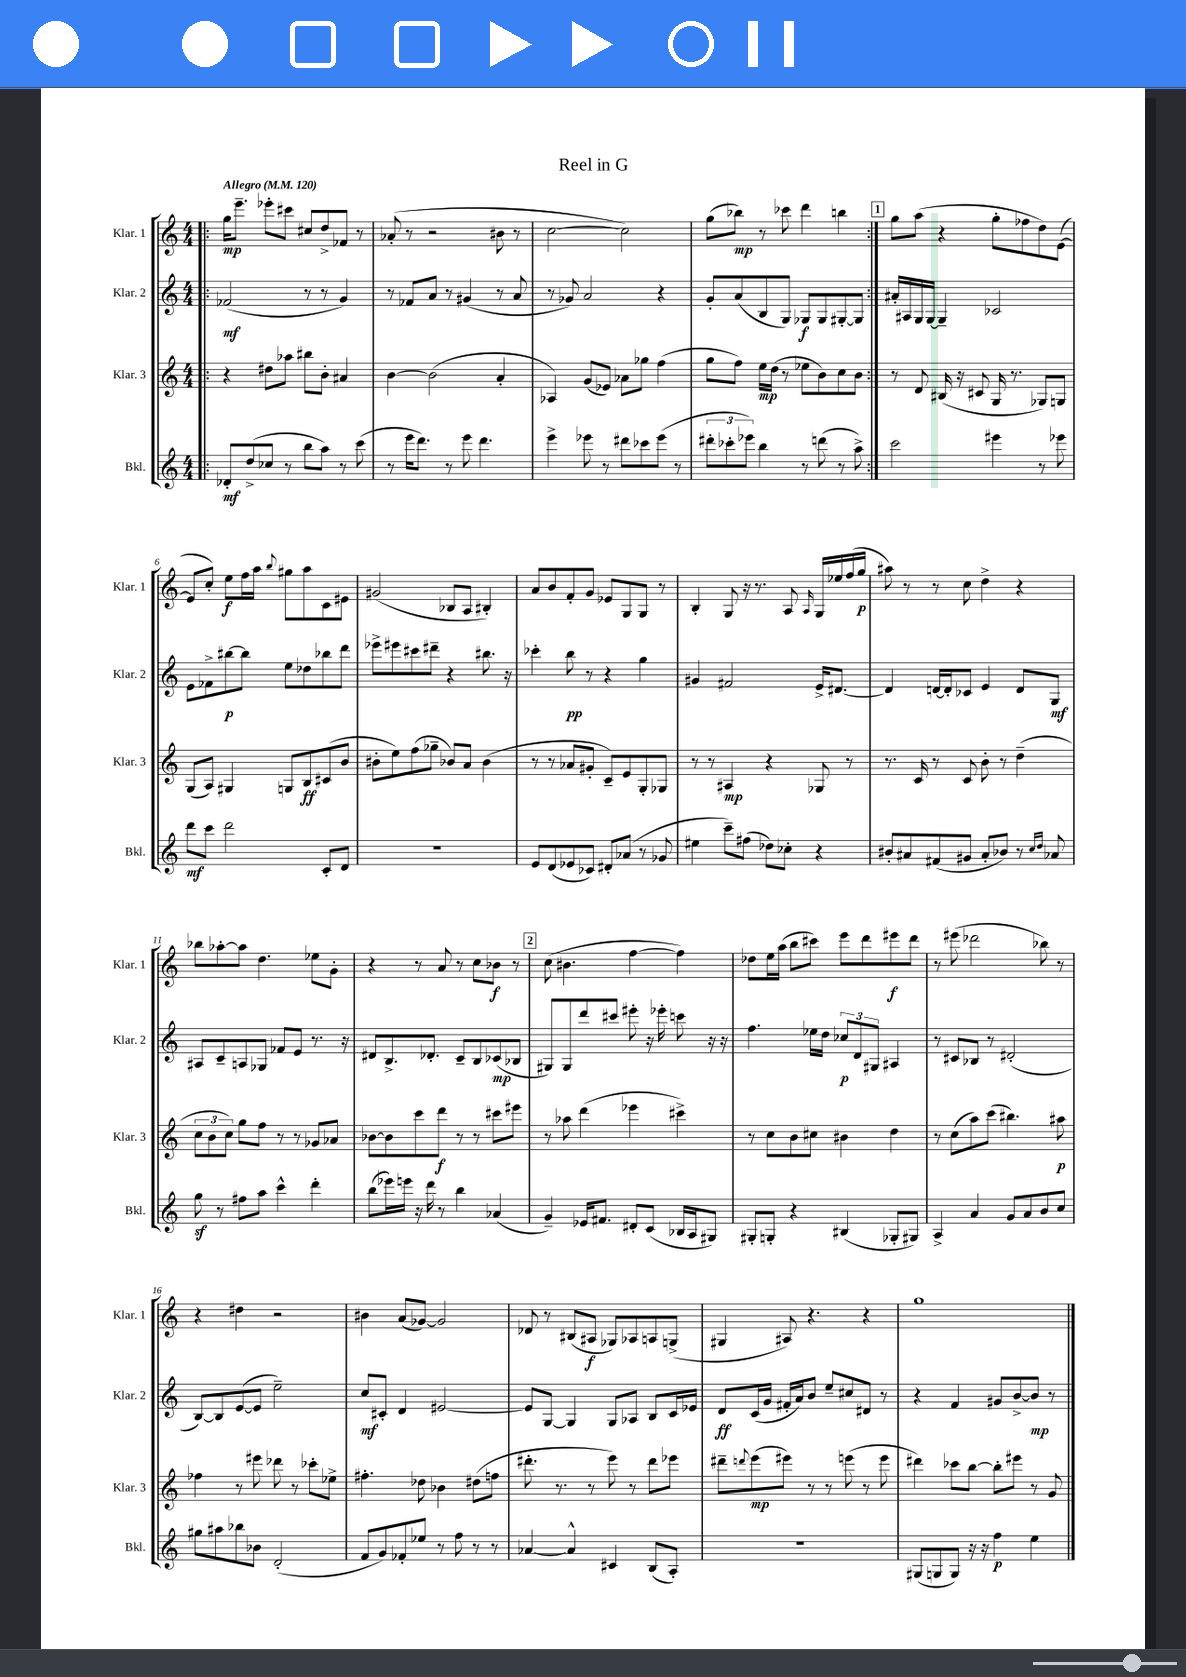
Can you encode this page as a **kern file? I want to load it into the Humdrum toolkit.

**kern	**kern	**kern	**kern
*staff4	*staff3	*staff2	*staff1
*clefG2	*clefG2	*clefG2	*clefG2
*k[]	*k[]	*k[]	*k[]
*M4/4	*M4/4	*M4/4	*M4/4
*MM120	*MM120	*MM120	*MM120
=!|:	=!|:	=!|:	=!|:
8d-'	4r	(2f-	16gg
.	.	.	8.eee~
(8dd^	.	.	.
8cc-	8dd#	.	8eee-'
8r	8aa-	.	8ccc#
8bb	8bb#	8r	8cc#
8aa)	8b'	8r	8dd^
8r	4a#	4g)	8f-
(8ccc	.	.	8r
=	=	=	=
8r	[4b	8r	(8a-'
16eee	.	8f-	8r
8.ddd)	.	.	.
.	(2b]	8a	2r
8r	.	8r	.
8eee	.	(4g#	.
4.ddd	.	.	.
.	4a'	8r	8b#
.	.	8a	8r
=	=	=	=
4eee^	4A-)	8r	[2cc
.	.	8g-)	.
8eee-	(8g	2a	.
8r	8e-)	.	.
8ddd#	8a-	.	2cc])
8ccc-	8gg-	.	.
(8eee-	(4ff	4r	.
8r	.	.	.
=	=	=	=
12ddd#'	8gg	8g'	(8gg
12ccc-'	.	.	.
.	8ff)	(8a	8bb-)
12eee-)	.	.	.
4bb	16ee	8B	8r
.	(16dd	.	.
.	8r	8G)	8ccc-
8r	8ee-	8G-	4ddd
(8ddd	8b)	8G-	.
8r	8cc	[8G#'	4bb
8aa^)	8b	8G#]	.
=:|!	=:|!	=:|!	=:|!
2ccc	8r	16a#'	8gg
.	.	16A#	.
.	8d	16G	(8aa
.	.	[16G	.
.	(16B#	4G~]	4r
.	16r	.	.
.	8c#	.	.
4eee#	16G	2c-	8gg'
.	8.r	.	.
.	.	.	8ff-
8r	8G-)	.	8dd)
8eee-	8G	.	([8e
=	=	=	=
8ddd	(8G	8e	8e]
8ccc	8A)	8f-^	8cc')
2ddd	4G#	[8bb#	8ee
.	.	8bb#]	16ff
.	.	.	16aa
.	.	.	8qqbb
.	8G	8ee	8gg#
.	8B	8dd-	8aa
8c'	(8c#	8bb-	8c
8d	8b	8ddd	8e#
=	=	=	=
1r	8b#'	8eee-^	(2g#
.	8ee)	8eee#	.
.	(8ff	8ccc#	.
.	8gg-~	8ddd#~	.
.	8b-)	4r	8B-
.	8a	.	8A
.	(4b-	8.bb#	4B#')
.	.	16r	.
=	=	=	=
8e	8r	4ccc-'	8a
(8d	8r	.	8b
8e-	8a-	8bb	8f'
8c-)	8g#'	8r	8g
8d#'	8c~)	4r	8e-
(8a-	8e	.	8G
8r	8G'	4gg	8G
8g-	8G-	.	8r
=	=	=	=
4ee#	8r	4g#	4B'
.	8r	.	.
8ccc~)	4A#	2f#	8G
(8ff#	.	.	16r
.	.	.	8.r
8dd-)	4r	.	.
8cc-'	.	.	8A
.	.	.	16qqA
4r	8G-	16e^	16G
.	.	[8.d#	16ee-
.	8r	.	(16ff
.	.	.	16gg
=	=	=	=
8b#'	8.r	4d#]	8aa#)
8a#	.	.	8r
.	16c	.	.
(8f#	8r	[16d	8r
.	.	16d']	.
8g#	8c	8c-	8cc
8a#'	8b'	4e	4dd^
8b-)	8r	.	.
8r	(4dd~	8d	4r
16qqcc	.	.	.
16qqdd	.	.	.
8a-	.	8G	.
=	=	=	=
8gg	12cc	8A#	8bb-
.	12b	.	.
8r	.	8c~	[8aa-'
.	12cc)	.	.
8ff#	8gg	8A	8aa-]
8aa	8ff	8G-	4.dd
4ccc^^	8r	8f-	.
.	8r	8e	.
4ddd'	8g-	8.r	8ee-
.	8a-	.	8g'
.	.	16r	.
=	=	=	=
(8bb	[8b-	8d#	4r
16eee-)	8b-]	8.B^	.
16eee	.	.	.
16r	8ccc	.	8r
16ddd	.	8.d-'	.
8r	8ddd	.	8a
4bb	8r	8c~	8r
.	8r	8B	8cc
(4a-	8ccc#	(8c-	8b-
.	8eee#	8B-	8r
=	=	=	=
4g~)	8r	8G#)	(8cc
.	8aa-	8G#	4.b#
16e-	(4ddd	8ddd	.
8.f#	.	.	.
.	.	8ccc#	.
8d#'	4eee-	8eee#'	[4ff
(8c	.	16r	.
.	.	16eee-'	.
16B-	4ccc#^)	8ccc	4ff])
16A	.	.	.
8G#)	.	16r	.
.	.	16r	.
=	=	=	=
8G#'	8r	4.ff	8dd-
8G'	8cc	.	16ee
.	.	.	(16aa
4r	8b	.	8bb
.	8cc#	16ee-	8ccc#)
.	.	16dd	.
(4B#	4b#	12cc-	8eee
.	.	12d	.
.	.	.	8ddd
.	.	12G#	.
8G-'	4dd	4A#	8eee#
8G#)	.	.	8ddd
=	=	=	=
4A^	8r	8r	8r
.	(8cc	8c#	(8eee#
4a	8aa)	8B-	2ddd-
.	(8ccc	8r	.
8g	4.bb#)	(2d#'	.
8a	.	.	.
8b	.	.	8bb-)
8cc	8aa#	.	8r
=	=	=	=
8gg#	4ff-	[8B)	4r
8aa#	.	8B]	.
8bb-	8r	([8e	4dd#
8b-	8eee#	8e]	.
(2d'	8ddd-	2ee~)	2r
.	8r	.	.
.	8ccc-'	.	.
.	8ee-^	.	.
=	=	=	=
8f	4.ff#'	8cc	4b#
8g)	.	8c#'	.
8f-'	.	4d	(8a
8ee-	8dd-	.	[8g-)
8r	4b-	[2e#	2g-]
8ff	.	.	.
8r	(8dd#	.	.
8r	8ff	.	.
=	=	=	=
[4a-	8.ddd#'	8e#]	8d-
.	.	[8G	8r
.	8.r	.	.
4a-^^]	.	4G]	(8B#
.	8r	.	8A#
4c#	8eee)	8G	8G-)
.	8r	8A-	8A-
(8B	8ddd#	8B	8A
8A')	8eee-	16c	(8G^
.	.	16e-	.
=	=	=	=
1r	8ddd#~	8d	4G#
.	8qqddd	.	.
.	(8eee	(16c	.
.	.	16g	.
.	8eee#)	16f#'	8A#)
.	.	16a)	.
.	8r	8b	4.r
.	8r	8ee~	.
.	(8eee	8cc#	.
.	8r	8d#	4r
.	8eee	8r	.
=	=	=	=
(8G#	4ddd#)	4r	1gg
8G	.	.	.
8G)	8ccc-	4f	.
16r	[8bb	.	.
16r	.	.	.
4ff	8bb']	8g#	.
.	8eee#	[8b^	.
4ee	8r	8b]	.
.	8g	8r	.
==	==	==	==
*-	*-	*-	*-
